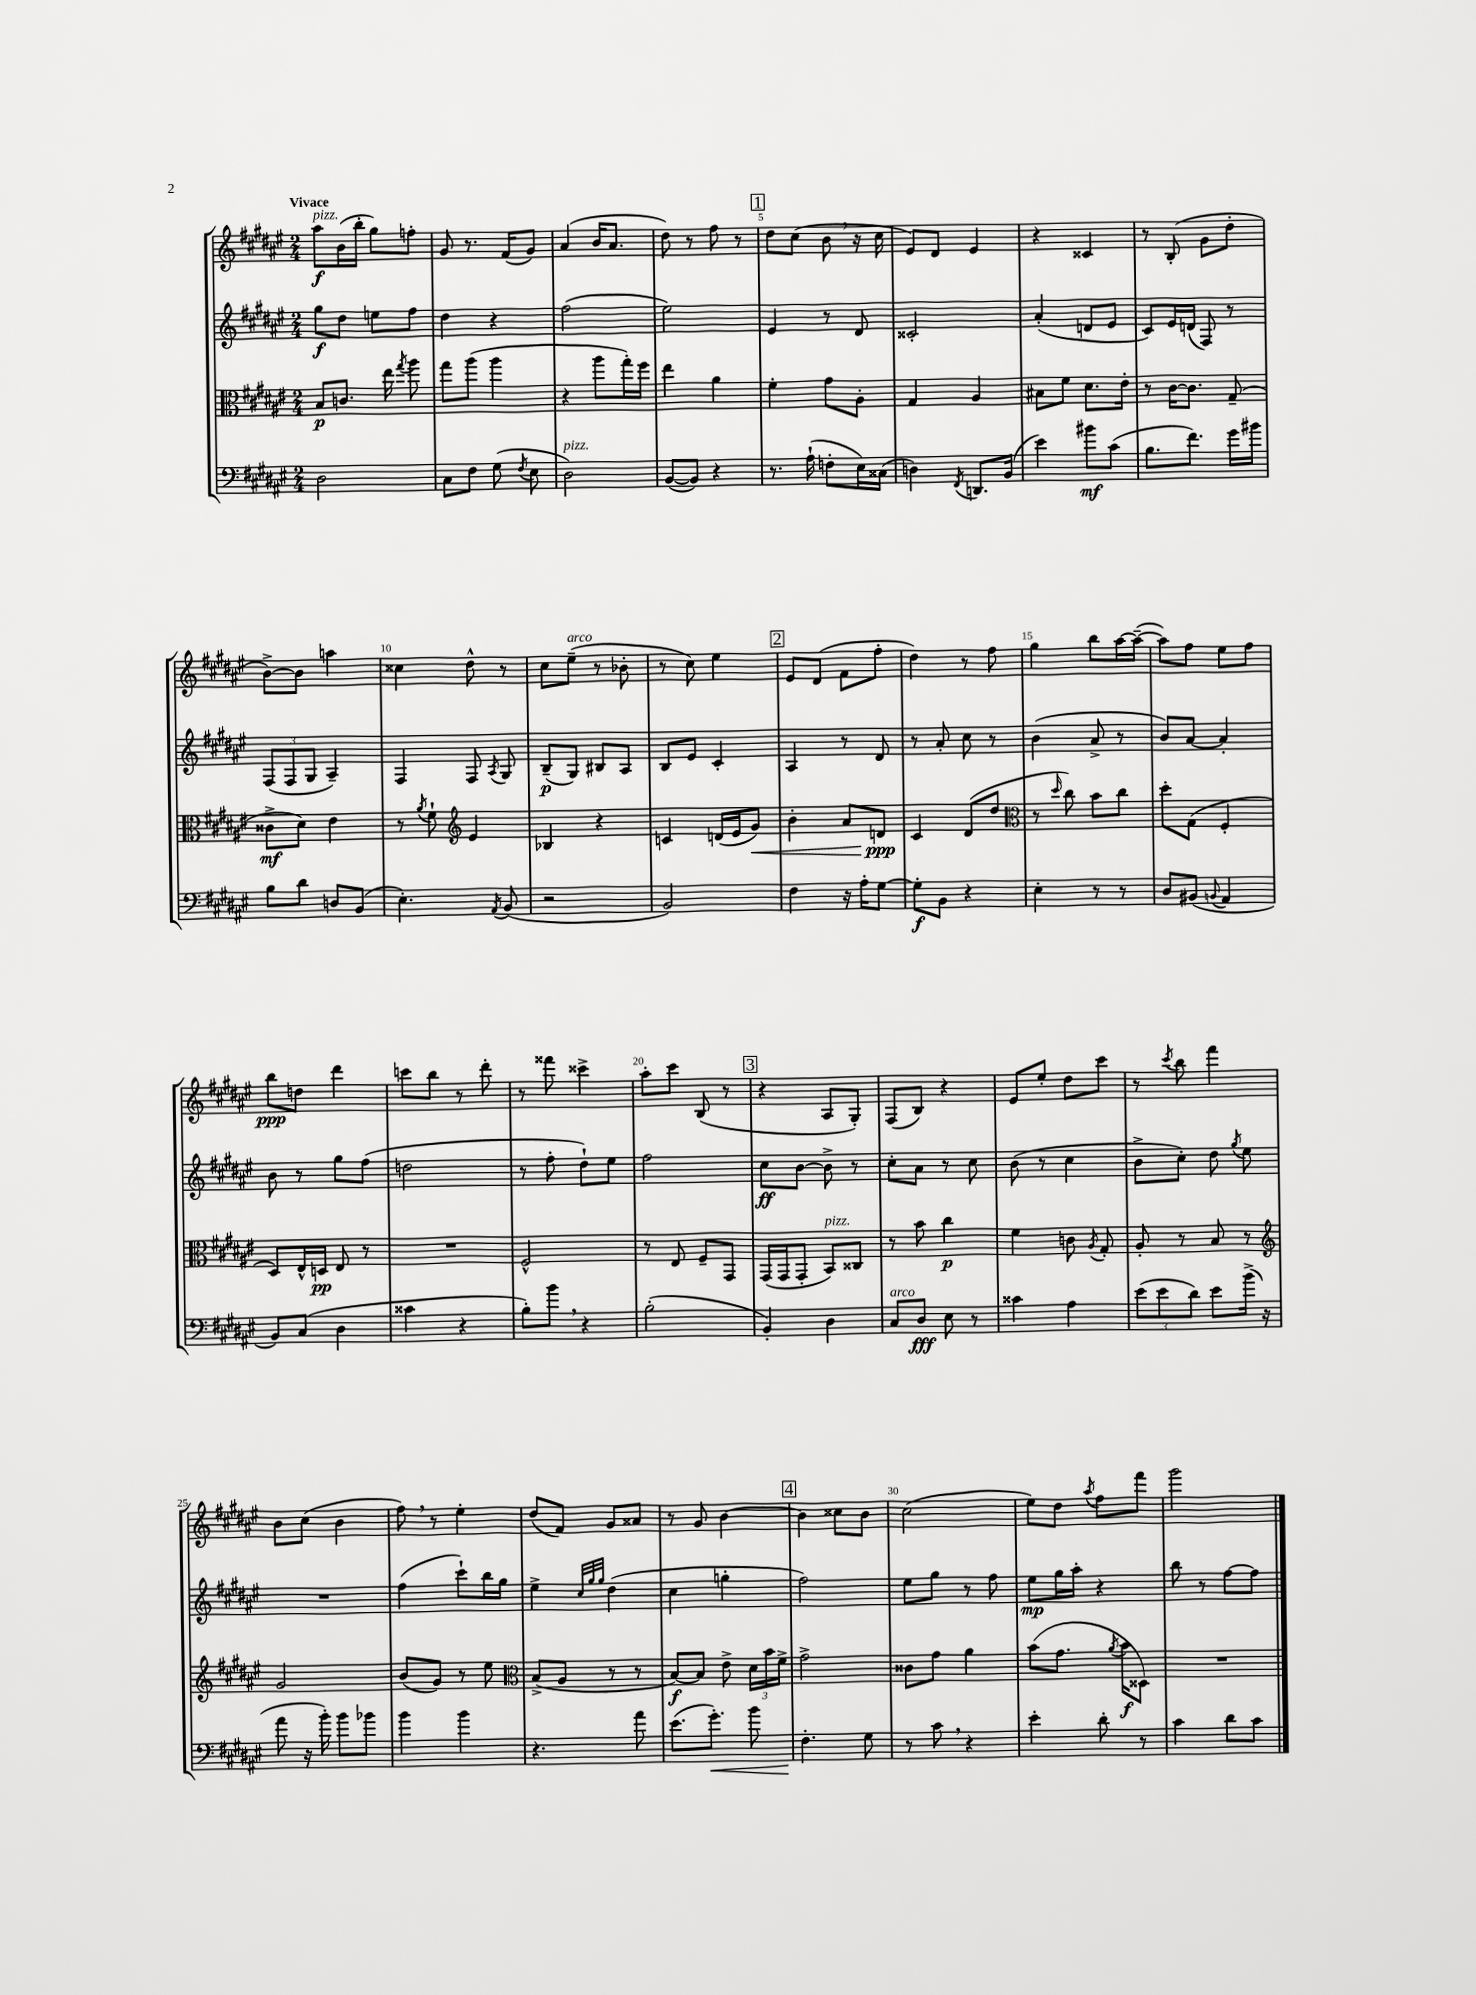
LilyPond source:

<<
\new StaffGroup <<
\new Staff = "s0" {
    \clef treble \key fis \major \numericTimeSignature \time 2/4 \tempo "Vivace"
    \autoBeamOff ais''8[\f^\markup { \italic "pizz." } b'16( b''16]-. gis''8[) f''8]-. |
    gis'8 r8. fis'16[( gis'8]) |
    ais'4( b'16[ ais'8.] |
    dis''8) r8 fis''8 r8 |
    \mark \markup { \box "1" } dis''8[ cis''8]( b'8 \breathe r16 cis''16 |
    eis'8[) dis'8] eis'4 |
    r4 cisis'4 |
    r8 b8-.( gis'8[ dis''8]-. |
    b'8[~->) b'8] a''4 |
    cisis''4 dis''8-^ r8 |
    cis''8[ eis''8]--^\markup { \italic "arco" }( r8 bes'8-. |
    r8 cis''8) eis''4 |
    \mark \markup { \box "2" } eis'8[ dis'8]( fis'8[ fis''8]-. |
    dis''4) r8 fis''8 |
    gis''4 b''8[ ais''16~ ais''16]~--( |
    ais''8[) fis''8] eis''8[ fis''8] |
    b''8[\ppp d''8] dis'''4 |
    c'''8[ b''8] r8 dis'''8-. |
    r8 fisis'''8 cisis'''4-> |
    ais''8[-. cis'''8] b8( r8 |
    \mark \markup { \box "3" } r4 ais8[ gis8]-.) |
    fis8[( b8]) r4 |
    eis'8[ eis''8]-. dis''8[ cis'''8] |
    r8 \acciaccatura { cis'''8 } b''8 fis'''4 |
    b'8[ cis''8]( b'4 |
    fis''8) \breathe r8 eis''4-. |
    dis''8[( fis'8]) gis'8[ aisis'8] |
    r8 gis'8 b'4~ |
    \mark \markup { \box "4" } b'4 cisis''8[ b'8] |
    cis''2( |
    eis''8[) dis''8] \acciaccatura { ais''8 } fis''8[ fis'''8] |
    gis'''2 \bar "|." |
}
\new Staff = "s1" {
    \clef treble \key fis \major \numericTimeSignature \time 2/4
    \autoBeamOff gis''8[\f dis''8] e''8[ fis''8] |
    dis''4 r4 |
    fis''2( |
    eis''2) |
    \mark \markup { \box "1" } eis'4 r8 dis'8 |
    cisis'2-. |
    ais'4-.( d'8[ eis'8] |
    cis'8[) eis'16 d'16]( fis8) r8 |
    \tuplet 3/2 { fis8[( fis8 gis8] } ais4--) |
    fis4 fis8 \acciaccatura { ais8 } gis8 |
    b8[--\p( gis8]) bis8[ ais8] |
    b8[ eis'8] cis'4-. |
    \mark \markup { \box "2" } ais4 r8 dis'8 |
    r8 ais'8-. cis''8 r8 |
    b'4( ais'8-> r8 |
    b'8[) ais'8]~ ais'4-. |
    b'8 r8 gis''8[ fis''8]( |
    d''2 |
    r8 fis''8-. dis''8[-!) eis''8] |
    fis''2 |
    \mark \markup { \box "3" } cis''8[\ff b'8]~ b'8-> r8 |
    cis''8[-. ais'8] r8 cis''8 |
    b'8( r8 cis''4 |
    b'8[-> cis''8]-.) dis''8 \acciaccatura { gis''8 } eis''8 |
    R2 |
    fis''4( cis'''8[-!) b''16 gis''16] |
    eis''4-> \grace { cis''32[ gis''32 gis''32] } dis''4( |
    cis''4 g''4-. |
    \mark \markup { \box "4" } fis''2) |
    eis''8[ gis''8] r8 fis''8 |
    eis''8[\mp gis''16 ais''16]-. r4 |
    b''8 r8 fis''8[~ fis''8] \bar "|." |
}
\new Staff = "s2" {
    \clef alto \key fis \major \numericTimeSignature \time 2/4
    \autoBeamOff b8[\p c'8.] eis''16 \acciaccatura { gis''8 } ais''8 |
    gis''8[ ais''8]( ais''4 |
    r4 ais''8[ gis''16-.) fis''16] |
    eis''4 ais'4 |
    \mark \markup { \box "1" } fis'4-. gis'8[ ais8]-. |
    gis4 ais4 |
    bis8[ fis'8] dis'8.[ eis'16]-. |
    r8 cis'16[~ cis'8.] gis8--( |
    cisis'8[->\mf dis'8]) eis'4 |
    r8 \acciaccatura { ais'8 } fis'8-! \clef treble eis'4 |
    bes4 r4 |
    c'4 d'16[( eis'16 gis'8]\<) |
    \mark \markup { \box "2" } b'4-. ais'8[ d'8]\ppp\! |
    cis'4 dis'8[( dis''8] |
    \clef alto r8 \grace { dis''16 } cis''8) b'8[ cis''8] |
    dis''8[-. gis8]( fis4-. |
    dis8[) eis16-^ d16]\pp eis8 r8 |
    R2 |
    fis2-^ |
    r8 eis8 fis8[-- gis,8] |
    \mark \markup { \box "3" } gis,16[( gis,16 gis,8]-. b,8[^\markup { \italic "pizz." }) cisis8] |
    r8 b'8 cis''4\p |
    fis'4 c'8 \acciaccatura { ais8 } gis8-. |
    ais8-. r8 b8 r8 |
    \clef treble gis'2 |
    b'8[( gis'8]) r8 eis''8 |
    \clef alto b8[->( ais8] r8 r8 |
    b8[~\f) b8] eis'8-> \tuplet 3/2 { dis'16[ b'16 fis'16]-> } |
    \mark \markup { \box "4" } gis'2-> |
    cisis'8[ gis'8] ais'4 |
    b'8[( gis'8.] \acciaccatura { ais'8 } b'16[\f disis8]) |
    R2 \bar "|." |
}
\new Staff = "s3" {
    \clef bass \key fis \major \numericTimeSignature \time 2/4
    \autoBeamOff dis2 |
    cis8[ fis8] gis8( \acciaccatura { fis8 } eis8 |
    dis2^\markup { \italic "pizz." }) |
    b,8[~( b,8]) r4 |
    \mark \markup { \box "1" } r8. ais16-!( f8[-. eis16) cisis16]( |
    d4) \acciaccatura { fis,8 } d,8.[ b,16]( |
    eis'4) bis'8[\mf cis'8]( |
    b8.[ fis'8.]) gis'16[ bis'16] |
    b8[ dis'8] d8[ b,8]( |
    eis4.-.) \acciaccatura { ais,8 } b,8( |
    r2 |
    b,2) |
    \mark \markup { \box "2" } fis4 r16 ais16[-. gis8]~ |
    gis8[-.\f b,8] r4 |
    eis4-. r8 r8 |
    dis8[ bis,8]( \appoggiatura { b,8 } ais,4 |
    b,8[) cis8]( dis4 |
    cisis'4 r4 |
    b8[-.) b'8] \breathe r4 |
    b2-.( |
    \mark \markup { \box "3" } b,4-.) dis4 |
    cis8[^\markup { \italic "arco" } dis8]\fff eis8 r8 |
    cisis'4 ais4 |
    \tuplet 3/2 { eis'8[( eis'8 dis'8]) } eis'8[ b'16]->( r16 |
    ais'8 r16 b'16-.) b'8[ bes'8] |
    b'4 b'4 |
    r4. ais'8 |
    eis'8.[( gis'8.]-.\<) b'8 |
    \mark \markup { \box "4" } fis4.-.\! gis8 |
    r8 cis'8 \breathe r4 |
    eis'4-. dis'8-. r8 |
    cis'4 dis'8[ cis'8] \bar "|." |
}
>>
>>
\layout { \context { \Score \override BarNumber.break-visibility = ##(#f #t #t) barNumberVisibility = #(every-nth-bar-number-visible 5) } }
